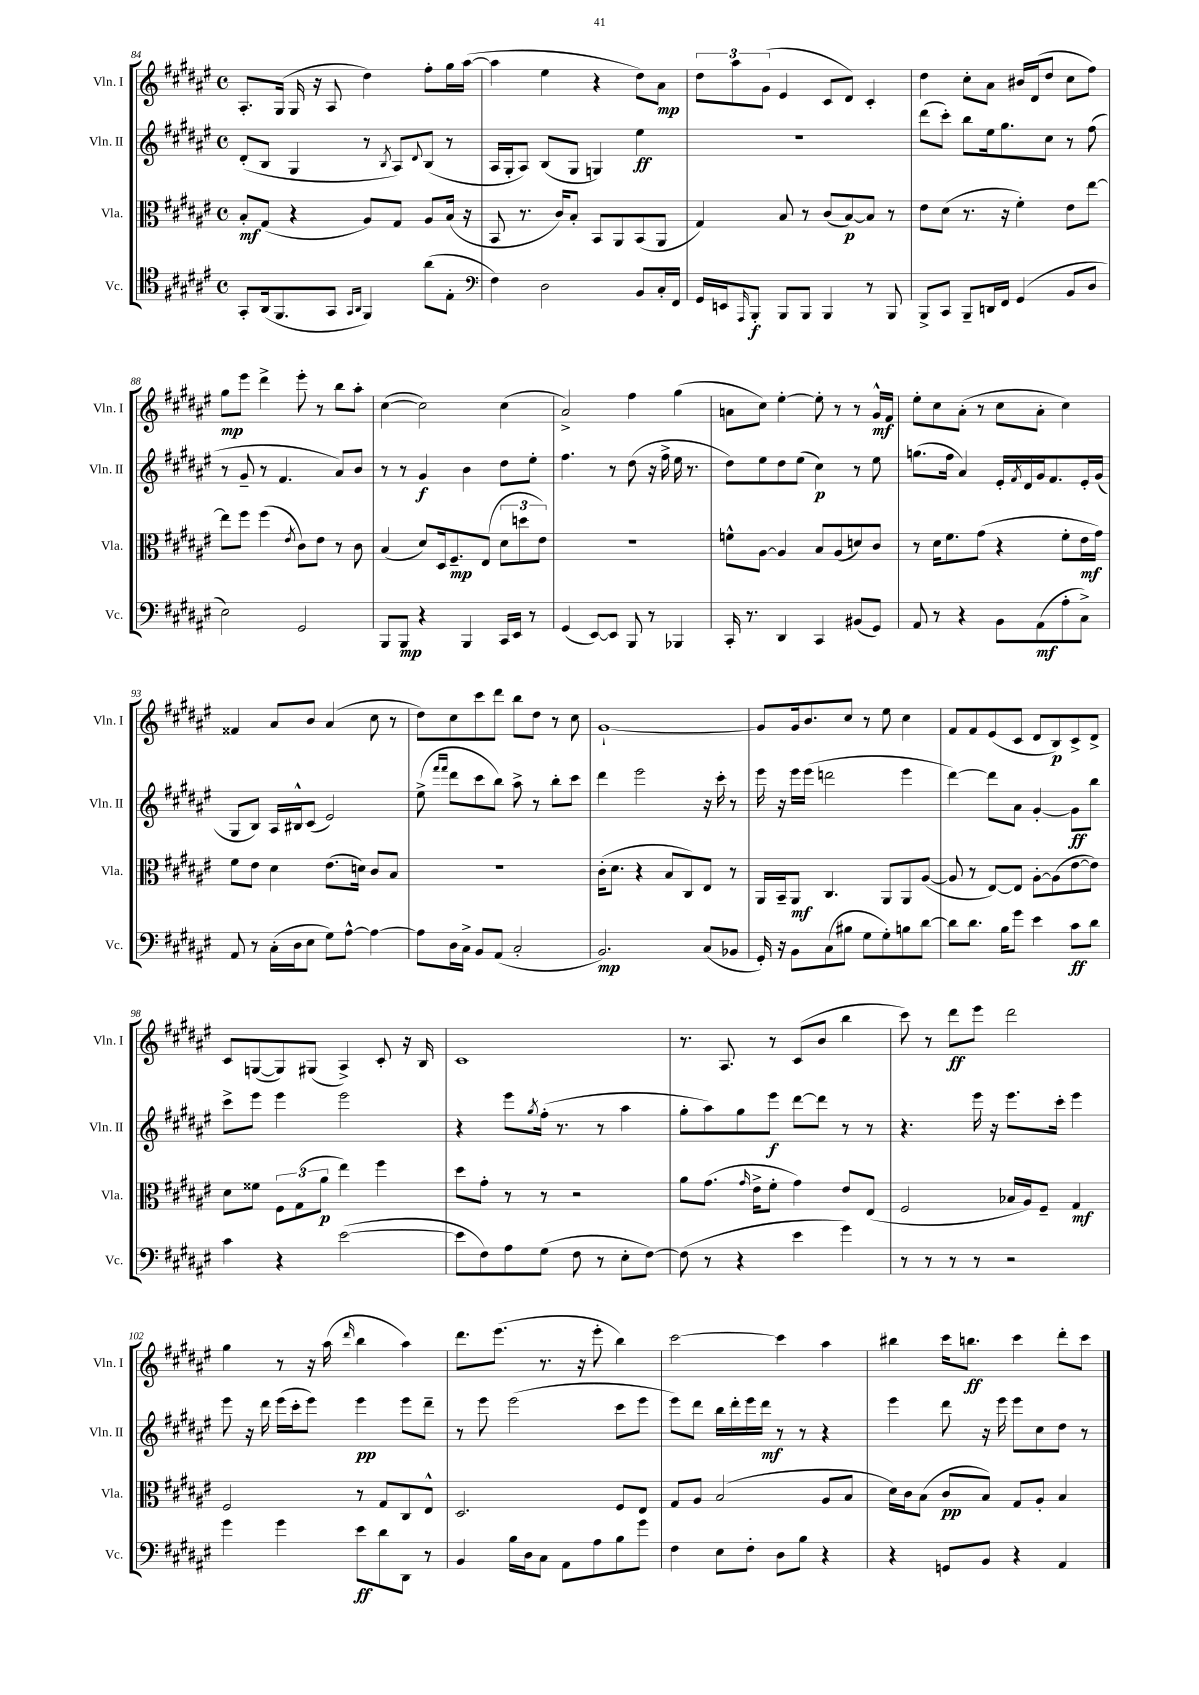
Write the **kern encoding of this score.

**kern	**dynam	**kern	**dynam	**kern	**dynam	**kern	**dynam
*part4	*part4	*part3	*part3	*part2	*part2	*part1	*part1
*staff4	*staff4	*staff3	*staff3	*staff2	*staff2	*staff1	*staff1
*I"Vc.	*	*I"Vla.	*	*I"Vln. II	*	*I"Vln. I	*
*I'Vc.	*	*I'Vla.	*	*I'Vln. II	*	*I'Vln. I	*
*clefC4	*	*clefC3	*	*clefG2	*	*clefG2	*
*k[f#c#g#d#a#e#]	*	*k[f#c#g#d#a#e#]	*	*k[f#c#g#d#a#e#]	*	*k[f#c#g#d#a#e#]	*
*M4/4	*	*M4/4	*	*M4/4	*	*M4/4	*
*met(c)	*	*met(c)	*	*met(c)	*	*met(c)	*
=84	=84	=84	=84	=84	=84	=84	=84
8GG#'/L	.	8B'/L	mf	(8d#'/L	.	8.A#'/L	.
(16AA#/k	.	(8G#/J	.	8B/J	.	.	.
8.FF#/	.	.	.	.	.	(16G#/Jk	.
.	.	4r	.	4G#/	.	16G#/	.
.	.	.	.	.	.	16r	.
8GG#/J	.	.	.	.	.	8A#/	.
16qqGG#/LL	.	.	.	.	.	.	.
16qqAA#/JJ	.	.	.	.	.	.	.
4FF#/)	.	8A#/L)	.	8r	.	4dd#\)	.
.	.	.	.	8qB/	.	.	.
.	.	8G#/J	.	8A#/L)	.	.	.
.	.	.	.	8qqd#/	.	.	.
(8a#\L	.	8A#/L	.	(8B/J	.	8ff#'\L	.
8E#'\J	.	(16B/Jk	.	8r	.	16gg#\L	.
.	.	16r	.	.	.	([16aa#\JJ	.
=85	=85	=85	=85	=85	=85	=85	=85
*clefF4	*	*	*	*	*	*	*
4F#\)	.	8BB/	.	16A#/LL	.	4aa#\]	.
.	.	.	.	16G#'/J	.	.	.
.	.	8.r	.	8A#/J)	.	.	.
2D#\	.	.	.	(8B/L	.	4ee#\	.
.	.	16c#/KL)	.	.	.	.	.
.	.	8B'/J	.	8G#/J	.	.	.
.	.	8BB/L	.	4Gn/)	.	4r	.
.	.	8AA#/	.	.	.	.	.
8BB/L	.	(8BB/	.	4ee#\	ff	8dd#\L)	.
16C#'/L	.	8AA#/J	.	.	.	8a#\J	mp
16FF#/JJ	.	.	.	.	.	.	.
=86	=86	=86	=86	=86	=86	=86	=86
16GG#/LL	.	4G#/)	.	1r	.	12dd#\L	.
16EEn/J	.	.	.	.	.	.	.
.	.	.	.	.	.	12aa#\	.
16qqAAA#/	.	.	.	.	.	.	.
8BBB'/J	f	.	.	.	.	.	.
.	.	.	.	.	.	(12g#\J	.
8BBB/L	.	8B/	.	.	.	4e#/	.
8BBB/J	.	8r	.	.	.	.	.
4BBB/	.	(8c#/L	.	.	.	8c#/L	.
.	.	[8B/)	p	.	.	8d#/J)	.
8r	.	8B/J]	.	.	.	4c#'/	.
8BBB/	.	8r	.	.	.	.	.
=87	=87	=87	=87	=87	=87	=87	=87
8BBB^/L	.	8e#\L	.	(8ddd#\L	.	4dd#\	.
8CC#/J	.	(8d#\J	.	8ccc#'\J)	.	.	.
8BBB~/L	.	8.r	.	8bb\L	.	8cc#'\L	.
16DDn/L	.	.	.	16ee#\k	.	8a#\J	.
16FF#/JJ	.	16r	.	8.gg#\	.	.	.
(4GG#/	.	4f#'\)	.	.	.	16b#X/LL	.
.	.	.	.	.	.	(16d#/J	.
.	.	.	.	8cc#\J	.	8dd#/J	.
8BB/L	.	8e#\L	.	8r	.	8cc#\L	.
8D#/J	.	[8ee#\J	.	(8ff#\	.	8ff#\J)	.
!!LO:LB:g=z
=88	=88	=88	=88	=88	=88	=88	=88
2E#\)	.	8ee#\L]	.	8r	.	8gg#\L	mp
.	.	8ff#\J	.	8g#~/	.	8eee#\J	.
.	.	(4ff#\	.	8r	.	4ddd#^\	.
.	.	.	.	4.f#/	.	.	.
.	.	8qe#/	.	.	.	.	.
2GG#/	.	8c#\L)	.	.	.	8eee#'\	.
.	.	8e#\J	.	.	.	8r	.
.	.	8r	.	8a#/L)	.	8bb\L	.
.	.	8c#\	.	8b/J	.	8aa#'\J	.
=89	=89	=89	=89	=89	=89	=89	=89
8BBB/L	.	(4B/	.	8r	.	([4cc#\	.
8BBB/J	mp	.	.	8r	.	.	.
4r	.	8d#/L)	.	4g#/	f	2cc#\])	.
.	.	16D#/k	.	.	.	.	.
.	.	8.F#~/	mp	.	.	.	.
4BBB/	.	.	.	4b\	.	.	.
.	.	(8E#/J	.	.	.	.	.
16CC#/LL	.	12d#\L	.	8dd#\L	.	(4cc#\	.
16EE#/JJ	.	.	.	.	.	.	.
.	.	12ddn\	.	.	.	.	.
8r	.	.	.	8ee#'\J	.	.	.
.	.	12e#\J)	.	.	.	.	.
=90	=90	=90	=90	=90	=90	=90	=90
(4GG#/	.	1r	.	4.ff#\	.	2a#^/)	.
[8EE#/L)	.	.	.	.	.	.	.
8EE#/J]	.	.	.	8r	.	.	.
8BBB/	.	.	.	(8dd#\	.	4ff#\	.
8r	.	.	.	16r	.	.	.
.	.	.	.	16ff#^\	.	.	.
4BBB-X/	.	.	.	16ee#\	.	(4gg#\	.
.	.	.	.	8.r	.	.	.
=91	=91	=91	=91	=91	=91	=91	=91
16CC#'/	.	8fn^^\L	.	8dd#\L)	.	8an\L	.
8.r	.	.	.	.	.	.	.
.	.	[8A#\J	.	8ee#\	.	8cc#\J)	.
4DD#/	.	4A#/]	.	8dd#\	.	[4ee#'\	.
.	.	.	.	(8ee#\J	.	.	.
4CC#/	.	8B/L	.	4cc#\)	p	8ee#'\]	.
.	.	(8A#/	.	.	.	8r	.
(8BB#X/L	.	8dn/)	.	8r	.	8r	.
8GG#/J)	.	8c#/J	.	8ee#\	.	16g#^^/LL	mf
.	.	.	.	.	.	16f#/JJ	.
=92	=92	=92	=92	=92	=92	=92	=92
8AA#/	.	8r	.	(8.ggn\L	.	8ee#'\L	.
8r	.	16d#\KL	.	.	.	8cc#\	.
.	.	8.f#\	.	16ff#\Jk	.	.	.
4r	.	.	.	4a#/)	.	(8a#'\J	.
.	.	(8g#\J	.	.	.	8r	.
8BB\L	.	4r	.	16e#'/LL	.	8cc#\L	.
.	.	.	.	8qf#/	.	.	.
.	.	.	.	16d#/	.	.	.
(8AA#\	mf	.	.	16g#/J	.	8a#'\J	.
.	.	.	.	8.f#/	.	.	.
8A#'\	.	8f#'\L	.	.	.	4cc#\)	.
8C#^\J)	.	16e#\L	mf	16e#'/L	.	.	.
.	.	16g#\JJ)	.	(16g#/JJ	.	.	.
!!LO:LB:g=z
=93	=93	=93	=93	=93	=93	=93	=93
8AA#/	.	8f#\L	.	8G#/L	.	4f##X/	.
8r	.	8e#\J	.	8B/J)	.	.	.
(16C#'\LL	.	4d#\	.	16A#/LL	.	8a#/L	.
16D#\J	.	.	.	16B#X^^/J	.	.	.
8E#\J	.	.	.	(8c#/J	.	8b/J	.
8G#\L)	.	(8.e#\L	.	2e#/)	.	(4a#/	.
[8A#^^\J	.	.	.	.	.	.	.
.	.	16dn\Jk)	.	.	.	.	.
4A#\_	.	8c#/L	.	.	.	8cc#\	.
.	.	8B/J	.	.	.	8r	.
=94	=94	=94	=94	=94	=94	=94	=94
8A#\L]	.	1r	.	(8ee#^\	.	8dd#\L)	.
.	.	.	.	16qqfff#/LL	.	.	.
.	.	.	.	16qqfff#/JJ	.	.	.
16D#\L	.	.	.	8ddd#\L	.	8cc#\	.
16C#^\JJ	.	.	.	.	.	.	.
8BB/L	.	.	.	8ccc#\	.	8ccc#\	.
(8AA#/J	.	.	.	8bb\J)	.	8ddd#\J	.
2C#'/	.	.	.	8aa#^\	.	8bb\L	.
.	.	.	.	8r	.	8dd#\J	.
.	.	.	.	8bb'\L	.	8r	.
.	.	.	.	8ccc#\J	.	8cc#\	.
=95	=95	=95	=95	=95	=95	=95	=95
2.BB/)	mp	(16c#'\KL	.	4ddd#\	.	[1g#`	.
.	.	8.d#\J	.	.	.	.	.
.	.	4r	.	2eee#\	.	.	.
.	.	8B/L	.	.	.	.	.
.	.	8C#/)	.	.	.	.	.
(8C#/L	.	8E#/J	.	16r	.	.	.
.	.	.	.	16ccc#'\	.	.	.
8BB-X/J	.	8r	.	8r	.	.	.
=96	=96	=96	=96	=96	=96	=96	=96
16GG#'/)	.	16AA#/LL	.	16eee#\	.	8g#/L]	.
16r	.	16BB~/J	.	16r	.	.	.
8BB\L	.	8AA#/J	mf	16eee#\LL	.	16g#/k	.
.	.	.	.	(16eee#\JJ	.	8.b/	.
(8C#\	.	4.C#/	.	2dddn\	.	.	.
8B#X\J	.	.	.	.	.	8cc#/J	.
8G#\L	.	.	.	.	.	8r	.
8G#'\)	.	8AA#/L	.	.	.	8ee#\	.
8Bn\	.	8AA#/	.	4eee#\	.	4cc#\	.
[8d#\J	.	([8A#/J	.	.	.	.	.
=97	=97	=97	=97	=97	=97	=97	=97
8d#\L]	.	8A#/]	.	[4ddd#\)	.	8f#/L	.
8.d#\J	.	8r	.	.	.	8f#/	.
.	.	[8E#/L)	.	8ddd#\L]	.	(8e#/	.
16B\KL	.	.	.	.	.	.	.
8g#\J	.	8E#/J]	.	8a#\J	.	8c#/J	.
4e#\	.	[8A#'\L	.	[4g#'/	.	8d#/L	.
.	.	(8A#\]	.	.	.	8B/)	p
8c#\L	ff	[8e#\	.	8g#\L]	ff	8c#^/	.
8d#\J	.	8e#\J])	.	8bb\J	.	8d#^/J	.
!!LO:LB:g=z
=98	=98	=98	=98	=98	=98	=98	=98
4c#\	.	8d#\L	.	8ccc#^\L	.	8c#/L	.
.	.	8f##X\J	.	8eee#\J	.	([8Gn/	.
4r	.	12F#\L	.	4eee#\	.	8G/])	.
.	.	(12G#\	.	.	.	.	.
.	.	.	.	.	.	(8G#X/J	.
.	.	12a#\J	p	.	.	.	.
([2e#\	.	4ee#\)	.	2eee#\	.	4A#^/)	.
.	.	4ff#\	.	.	.	8c#'/	.
.	.	.	.	.	.	16r	.
.	.	.	.	.	.	16B/	.
=99	=99	=99	=99	=99	=99	=99	=99
8e#\L]	.	8dd#\L	.	4r	.	1c#	.
8F#\)	.	8g#'\J	.	.	.	.	.
8A#\	.	8r	.	8eee#\L	.	.	.
.	.	.	.	8qgg#/	.	.	.
(8G#\J	.	8r	.	(16ff#'\Jk	.	.	.
.	.	.	.	8.r	.	.	.
8F#\	.	2r	.	.	.	.	.
8r	.	.	.	8r	.	.	.
8E#'\L	.	.	.	4aa#\	.	.	.
[8F#\J)	.	.	.	.	.	.	.
=100	=100	=100	=100	=100	=100	=100	=100
(8F#\]	.	8a#\L	.	8gg#'\L	.	8.r	.
8r	.	(8.g#\J	.	8aa#\)	.	.	.
.	.	.	.	.	.	8.A#/	.
4r	.	.	.	8gg#\	.	.	.
.	.	16qqg#/	.	.	.	.	.
.	.	16e#^\KL	.	.	.	.	.
.	.	8f#'\J	.	8eee#\J	f	8r	.
4e#\	.	4g#\)	.	[8ddd#\L	.	(8c#/L	.
.	.	.	.	8ddd#\J]	.	8b/J	.
4g#\)	.	8e#/L	.	8r	.	4bb\	.
.	.	(8E#/J	.	8r	.	.	.
=101	=101	=101	=101	=101	=101	=101	=101
8r	.	2F#/	.	4.r	.	8ccc#\)	.
8r	.	.	.	.	.	8r	.
8r	.	.	.	.	.	8ddd#\L	ff
8r	.	.	.	16eee#\	.	8eee#\J	.
.	.	.	.	16r	.	.	.
2r	.	16B-X/LL	.	8.eee#\L	.	2ddd#\	.
.	.	16A#/J)	.	.	.	.	.
.	.	8F#~/J	.	.	.	.	.
.	.	.	.	16ccc#'\Jk	.	.	.
.	.	4G#/	mf	4eee#\	.	.	.
!!LO:LB:g=z
=102	=102	=102	=102	=102	=102	=102	=102
4g#\	.	2F#/	.	8eee#\	.	4gg#\	.
.	.	.	.	16r	.	.	.
.	.	.	.	16ddd#\	.	.	.
4g#\	.	.	.	(16eee#\LL	.	8r	.
.	.	.	.	16ccc#'\J	.	.	.
.	.	.	.	8eee#\J)	.	16r	.
.	.	.	.	.	.	(16aa#\	.
.	.	.	.	.	.	16qqddd#/	.
8e#\L	ff	8r	.	4eee#\	pp	4bb\	.
8d#\	.	8G#/L	.	.	.	.	.
8DD#\J	.	8C#/	.	8eee#\L	.	4aa#\)	.
8r	.	8E#^^/J	.	8ddd#~\J	.	.	.
=103	=103	=103	=103	=103	=103	=103	=103
4BB/	.	2.D#/	.	8r	.	8.ddd#\L	.
.	.	.	.	8eee#\	.	.	.
.	.	.	.	.	.	(8.eee#\J	.
16B\LL	.	.	.	(2eee#\	.	.	.
16D#\J	.	.	.	.	.	.	.
8C#\J	.	.	.	.	.	8.r	.
8AA#\L	.	.	.	.	.	.	.
.	.	.	.	.	.	16r	.
8A#\	.	.	.	.	.	8eee#'\	.
8B\	.	8F#/L	.	8ccc#\L	.	4bb\)	.
8g#\J	.	8E#/J	.	8eee#\J	.	.	.
=104	=104	=104	=104	=104	=104	=104	=104
4F#\	.	8G#/L	.	8eee#\L)	.	[2ccc#\	.
.	.	8A#/J	.	8ddd#\J	.	.	.
8E#\L	.	(2B/	.	16bb\LL	.	.	.
.	.	.	.	16ddd#'\	.	.	.
8F#'\J	.	.	.	16eee#\	.	.	.
.	.	.	.	16ddd#\JJ	mf	.	.
8D#\L	.	.	.	8r	.	4ccc#\]	.
8B\J	.	.	.	8r	.	.	.
4r	.	8A#/L	.	4r	.	4aa#\	.
.	.	8B/J	.	.	.	.	.
=105	=105	=105	=105	=105	=105	=105	=105
4r	.	16d#\LL)	.	4eee#\	.	4bb#X\	.
.	.	16c#\J	.	.	.	.	.
.	.	(8B\J	.	.	.	.	.
8GGn/L	.	8c#/L	pp	8ddd#\	.	16ccc#\KL	.
.	.	.	.	.	.	8.bbn\J	ff
8BB/J	.	8B/J)	.	16r	.	.	.
.	.	.	.	16eee#\	.	.	.
4r	.	8G#/L	.	8eee#\L	.	4ccc#\	.
.	.	8A#'/J	.	8cc#\	.	.	.
4AA#/	.	4B/	.	8dd#\J	.	8ddd#'\L	.
.	.	.	.	8r	.	8ccc#\J	.
==	==	==	==	==	==	==	==
*-	*-	*-	*-	*-	*-	*-	*-
